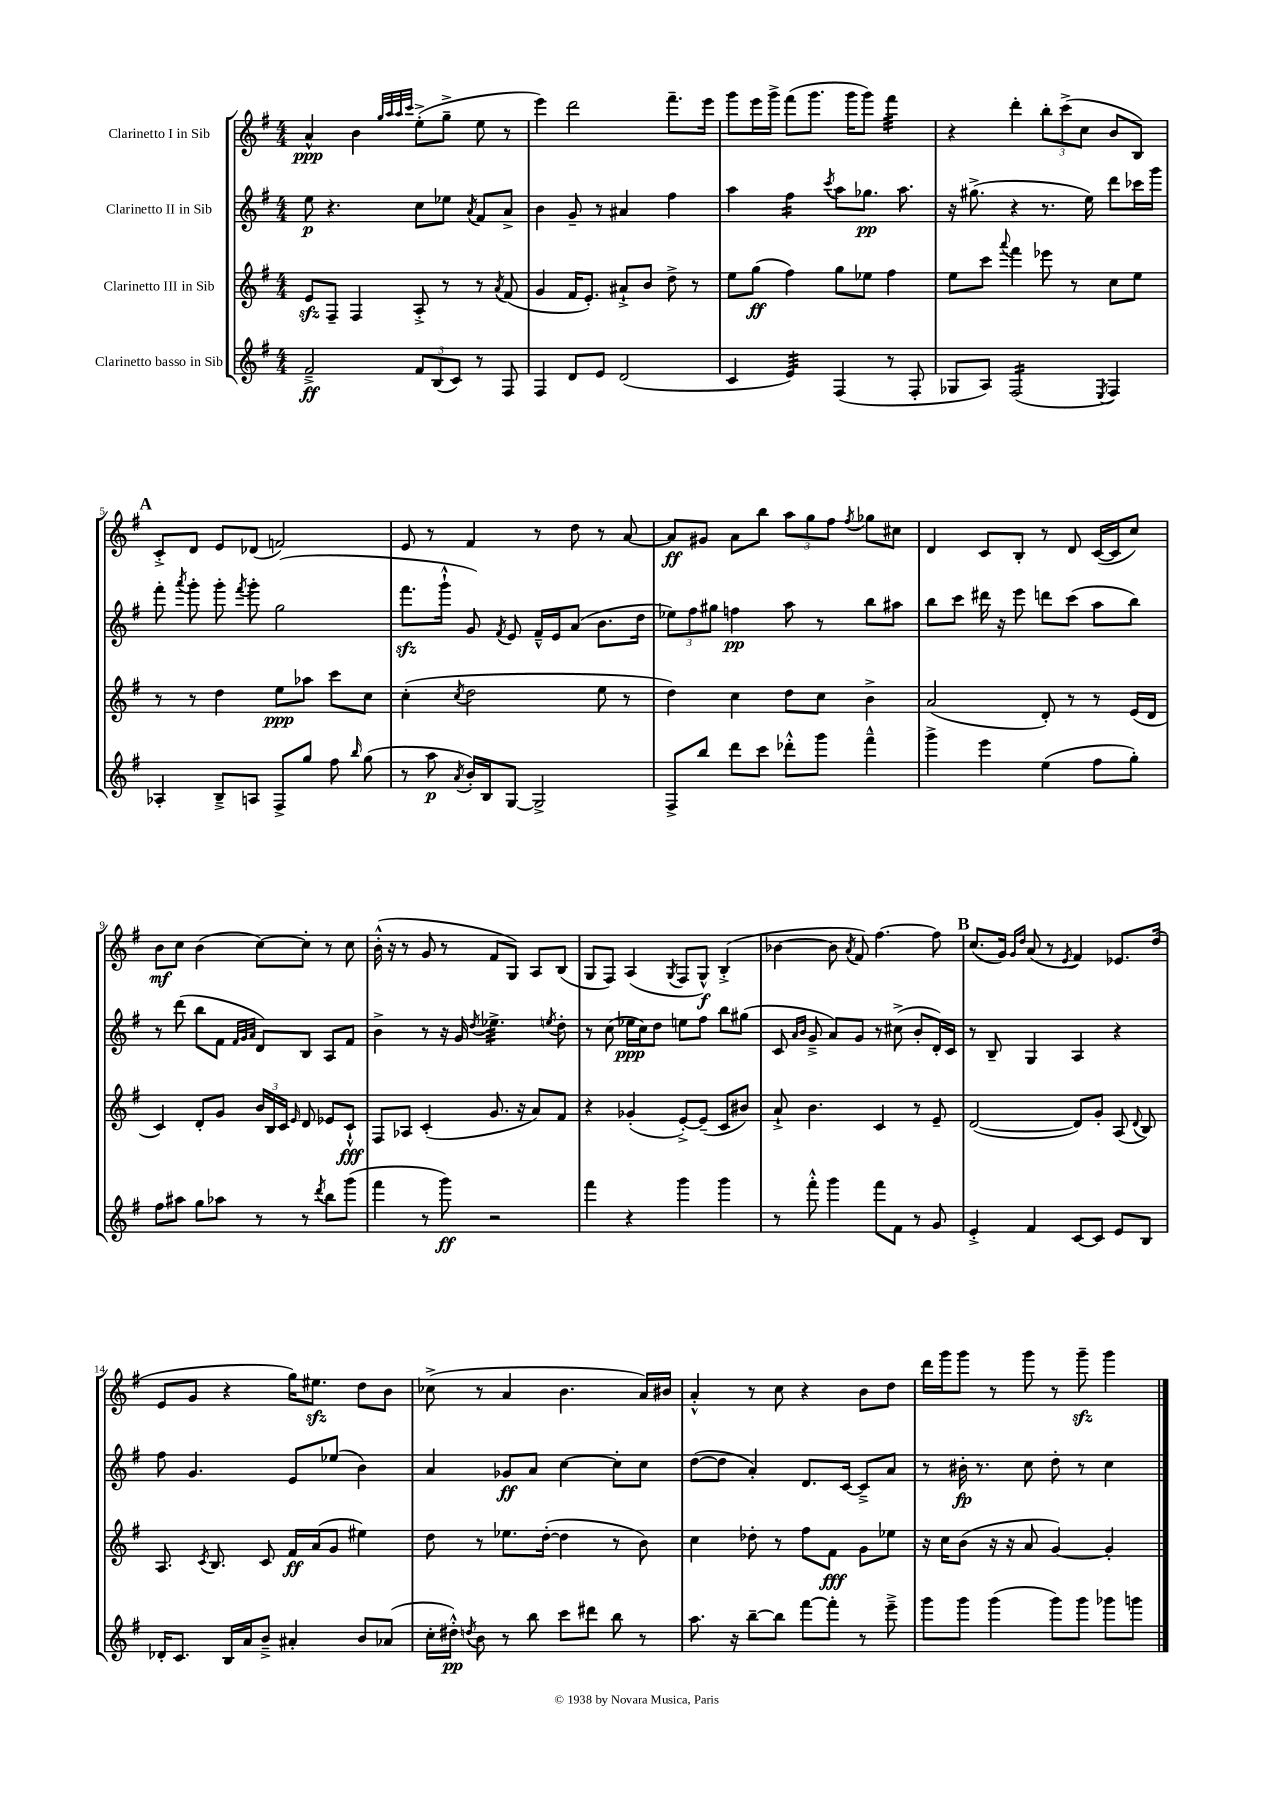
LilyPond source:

<<
\new StaffGroup <<
\new Staff = "s0" \with { instrumentName = "Clarinetto I in Sib" } {
    \clef treble \key g \major \numericTimeSignature \time 4/4
    \autoBeamOff a'4-^\ppp b'4 \grace { g''32[ a''32 a''32 c'''32] } e''8[-.->( g''8]---> e''8 r8 |
    e'''4) d'''2 fis'''8.[-- e'''16] |
    g'''8[ e'''16 g'''16]-> fis'''8[( g'''8.] g'''16[ g'''8]) fis'''4:32 |
    r4 d'''4-. \tuplet 3/2 { b''8[-. c'''8->( c''8] } b'8[ b8]) |
    \mark \markup { \bold "A" } c'8[-.-> d'8] e'8[ des'8]( f'2) |
    e'8 r8 fis'4 r8 d''8 r8 a'8~ |
    a'8[\ff gis'8] a'8[ b''8] \tuplet 3/2 { a''8[ g''8 fis''8] } \acciaccatura { fis''8 } ges''8[ cis''8] |
    d'4 c'8[ b8]-. r8 d'8 c'16[~( c'16 c''8]) |
    b'8[\mf c''8] b'4( c''8[~) c''8]-. r8 c''8 |
    b'16-.-^( r16 r8 g'8 r8 fis'8[ g8]) a8[ b8]( |
    g8[ fis8]) a4( \acciaccatura { g8 } fis8[ g8]-^\f) b4-.->( |
    bes'4~ bes'8 \acciaccatura { a'8 } fis'8) fis''4.~ fis''8 |
    \mark \markup { \bold "B" } c''8.[( g'16]) \grace { g'16[ d''16] } a'8( r8 \acciaccatura { e'8 } fis'4) ees'8.[ d''16]( |
    e'8[ g'8] r4 g''16[) eis''8.]\sfz d''8[ b'8] |
    ces''8->( r8 a'4 b'4. a'16[) bis'16] |
    a'4-.-^ r8 c''8 r4 b'8[ d''8] |
    d'''16[ g'''16 g'''8] r8 g'''8 r8 g'''8--\sfz g'''4 \bar "|." |
}
\new Staff = "s1" \with { instrumentName = "Clarinetto II in Sib" } {
    \clef treble \key g \major \numericTimeSignature \time 4/4
    \autoBeamOff e''8\p r4. c''8[ ees''8] \acciaccatura { a'8 } fis'8[ a'8]-> |
    b'4 g'8-- r8 ais'4 fis''4 |
    a''4 fis''4:16 \acciaccatura { c'''8 } a''8[ ges''8.]\pp a''8. |
    r16 gis''8.->( r4 r8. e''16) d'''8[ ces'''16 g'''16] |
    \mark \markup { \bold "A" } fis'''8-. \acciaccatura { a'''8 } g'''8-. g'''8-. \acciaccatura { fis'''8 } g'''8-. g''2( |
    fis'''8.[\sfz g'''16]-!-^ g'8) \acciaccatura { fis'8 } e'8 fis'16[---^ e'16 a'8]( b'8.[ d''16] |
    \tuplet 3/2 { ees''8[) fis''8 gis''8] } f''4\pp a''8 r8 b''8[ ais''8] |
    b''8[ c'''8] dis'''16 r16 e'''8 d'''8[ c'''8]( a''8[ b''8]) |
    r8 d'''8( b''8[ fis'8] \grace { fis'32[ g'32 a'32] } d'8[) b8] a8[ fis'8] |
    b'4-> r8 r16 g'16 \acciaccatura { d''8 } ees''4.:32-> \acciaccatura { e''8 } d''8-. |
    r8 c''8( ees''16[\ppp c''16) d''8] e''8[ fis''8] b''8[ gis''8]( |
    c'8 \grace { a'16[ b'16] } g'8---> a'8[) g'8] r8 cis''8->( b'8[-. d'16-.) c'16] |
    \mark \markup { \bold "B" } r8 b8-- g4 a4 r4 |
    fis''8 g'4. e'8[ ees''8]( b'4) |
    a'4 ges'8[\ff a'8] c''4~ c''8[-. c''8] |
    d''8[~( d''8] a'4-.) d'8.[ c'16]~ c'8[---> a'8] |
    r8 bis'16-.\fp r8. c''8 d''8-. r8 c''4 \bar "|." |
}
\new Staff = "s2" \with { instrumentName = "Clarinetto III in Sib" } {
    \clef treble \key g \major \numericTimeSignature \time 4/4
    \autoBeamOff e'8[\sfz fis8]-- fis4 a8-.-> r8 r8 \acciaccatura { a'8 } fis'8( |
    g'4 fis'16[ e'8.]-.) ais'8[-!-> b'8] d''8-> r8 |
    e''8[ g''8]\ff( fis''4) g''8[ ees''8] fis''4 |
    e''8[ c'''8] \appoggiatura { a'''8 } fis'''4 ees'''8 r8 c''8[ e''8] |
    \mark \markup { \bold "A" } r8 r8 d''4 e''8[\ppp aes''8] c'''8[ c''8] |
    c''4-.( \acciaccatura { c''8 } d''2 e''8 r8 |
    d''4) c''4 d''8[ c''8] b'4-> |
    a'2( d'8-.) r8 r8 e'16[( d'16] |
    c'4) d'8[-. g'8] \tuplet 3/2 { b'16[ b16 c'16] } \grace { e'16 } d'8 ees'8[ c'8]-!-^\fff |
    fis8[ aes8] c'4-.( g'8. r16 a'8[) fis'8] |
    r4 ges'4-.( e'8[~-.->) e'8]--( c'8[ bis'8]) |
    a'8-!-> b'4. c'4 r8 e'8-- |
    \mark \markup { \bold "B" } d'2~( d'8[) g'8]-. a8( \appoggiatura { d'8 } b8) |
    a8. \acciaccatura { c'8 } b8. c'8 fis'16[\ff a'16( g'8] eis''4) |
    d''8 r8 ees''8.[ d''16]~-.( d''4 r8 b'8) |
    c''4 des''8-. r8 fis''8[ fis'8]\fff g'8[ ees''8] |
    r16 c''16[ b'8]( r16 r16 a'8 g'4~) g'4-. \bar "|." |
}
\new Staff = "s3" \with { instrumentName = "Clarinetto basso in Sib" } {
    \clef treble \key g \major \numericTimeSignature \time 4/4
    \autoBeamOff fis'2--->\ff \tuplet 3/2 { fis'8[ b8( c'8]) } r8 fis8 |
    fis4 d'8[ e'8] d'2( |
    c'4 e'4:32) fis4( r8 fis8-. |
    ges8[ a8]) fis2:16( \acciaccatura { e8 } fis4) |
    \mark \markup { \bold "A" } aes4-. b8[---> a8] fis8[-> g''8] fis''8 \grace { b''16 } g''8( |
    r8 a''8\p \acciaccatura { a'8 } b'16[-.) b16 g8]~ g2-> |
    fis8[-> b''8] d'''8[ c'''8] des'''8[-.-^ g'''8] fis'''4---^ |
    g'''4-> e'''4 e''4( fis''8[ g''8]-.) |
    fis''8[ ais''8] g''8[ aes''8] r8 r8 \acciaccatura { d'''8 } b''8[ g'''8]( |
    fis'''4 r8 g'''8\ff) r2 |
    fis'''4 r4 g'''4 g'''4 |
    r8 fis'''8-.-^ g'''4 fis'''8[ fis'8] r8 g'8 |
    \mark \markup { \bold "B" } e'4-.-> fis'4 c'8[~ c'8] e'8[ b8] |
    des'16[-. c'8.] b16[ a'16 b'8]---> ais'4-. b'8[ aes'8]( |
    c''16[-. dis''16]-.-^\pp) \acciaccatura { d''8 } b'8 r8 b''8 c'''8[ dis'''8] b''8 r8 |
    a''8. r16 b''8[~-- b''8] fis'''8[~ fis'''8]-. r8 e'''8---> |
    g'''8[ g'''8] g'''4( g'''8[) g'''8] ges'''8[ g'''8] \bar "|." |
}
>>
>>
